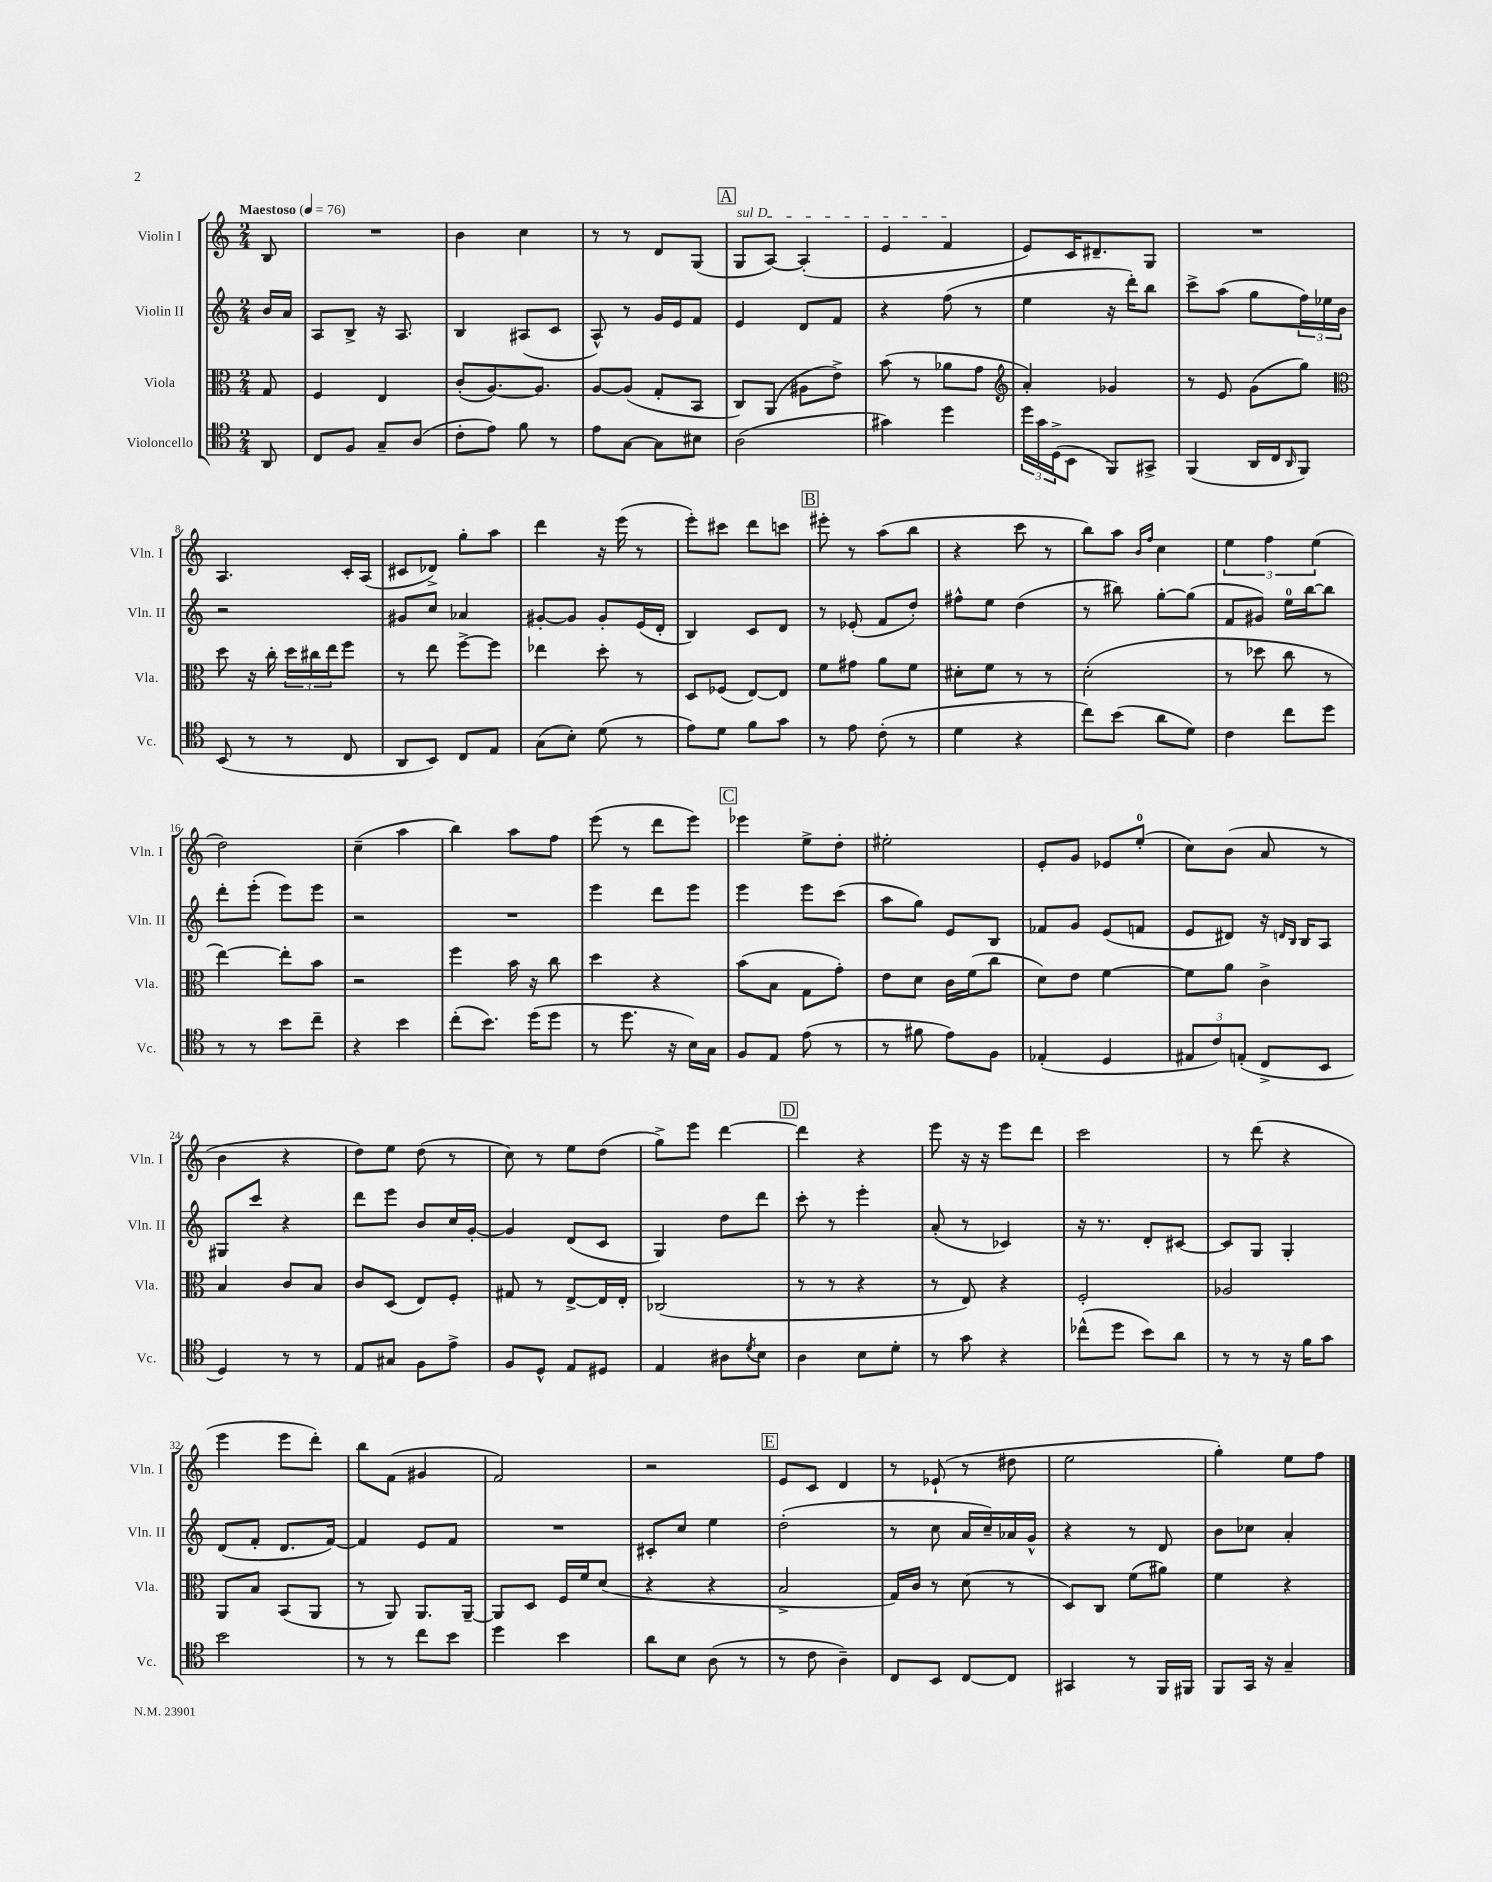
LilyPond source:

<<
\new StaffGroup <<
\new Staff = "s0" \with { instrumentName = "Violin I" shortInstrumentName = "Vln. I" } {
    \clef treble \key c \major \numericTimeSignature \time 2/4 \partial 8 \tempo "Maestoso" 4 = 76
    b8 |
    R2 |
    b'4 c''4 |
    r8 r8 d'8 g8( |
    \mark \markup { \box "A" } \once \override TextSpanner.bound-details.left.text = \markup { \italic "sul D" } g8\startTextSpan a8~) a4-.( |
    e'4 f'4\stopTextSpan |
    e'8) c'16 dis'8.-- g8 |
    R2 |
    a4. c'16-. a16( |
    cis'8 des'8->) g''8-. a''8 |
    d'''4 r16 e'''16( r8 |
    e'''8-.) cis'''8 d'''8 c'''8 |
    \mark \markup { \box "B" } eis'''8-. r8 a''8( b''8 |
    r4 c'''8 r8 |
    b''8) a''8 \grace { b'16 f''16 } c''4 |
    \tuplet 3/2 { e''4 f''4 e''4( } |
    d''2) |
    c''4--( a''4 |
    b''4) a''8 f''8 |
    e'''8( r8 d'''8 e'''8) |
    \mark \markup { \box "C" } ees'''4 e''8-> d''8-. |
    eis''2-. |
    e'8-. g'8 ees'8 e''8-0-.( |
    c''8) b'8( a'8 r8 |
    b'4 r4 |
    d''8) e''8 d''8( r8 |
    c''8) r8 e''8 d''8( |
    g''8->) e'''8 d'''4~ |
    \mark \markup { \box "D" } d'''4 r4 |
    e'''8 r16 r16 e'''8 d'''8 |
    c'''2 |
    r8 d'''8( r4 |
    e'''4 e'''8 d'''8-.) |
    b''8 f'8( gis'4 |
    f'2) |
    r2 |
    \mark \markup { \box "E" } e'8 c'8 d'4 |
    r8 ees'8-!( r8 dis''8 |
    e''2 |
    g''4-.) e''8 f''8 \bar "|." |
}
\new Staff = "s1" \with { instrumentName = "Violin II" shortInstrumentName = "Vln. II" } {
    \clef treble \key c \major \numericTimeSignature \time 2/4 \partial 8
    b'16 a'16 |
    a8 b8-> r16 a8. |
    b4 ais8( c'8 |
    a8-^) r8 g'16 e'16 f'8 |
    \mark \markup { \box "A" } e'4 d'8 f'8 |
    r4 f''8( r8 |
    e''4 r16 d'''16-.) b''8 |
    c'''8-> a''8( g''8 \tuplet 3/2 { f''16) ees''16 b'16 } |
    r2 |
    gis'8 c''8 aes'4 |
    gis'8~-. gis'8 gis'8-. e'16( d'16-. |
    b4) c'8 d'8 |
    \mark \markup { \box "B" } r8 ees'8-.( f'8 d''8-.) |
    fis''8-^ e''8 d''4( |
    r8 bis''8) g''8~-. g''8( |
    f'8 gis'8) e''16-0 b''16~ b''8 |
    d'''8-. e'''8-.( e'''8) e'''8 |
    r2 |
    R2 |
    e'''4 d'''8 e'''8 |
    \mark \markup { \box "C" } e'''4 e'''8 c'''8( |
    a''8 g''8) e'8 b8 |
    fes'8 g'8 e'8( f'8 |
    e'8 dis'8) r16 \grace { d'16 b16 } b16 a8 |
    gis8 c'''8 r4 |
    d'''8 e'''8 b'8 c''16 g'16~-. |
    g'4 d'8( c'8 |
    g4) d''8 d'''8 |
    \mark \markup { \box "D" } c'''8-. r8 e'''4-. |
    a'8-.( r8 ces'4) |
    r16 r8. d'8-. cis'8~ |
    cis'8 g8 g4-. |
    d'8( f'8-. d'8. f'16~) |
    f'4 e'8 f'8 |
    R2 |
    cis'8-. c''8 e''4 |
    \mark \markup { \box "E" } d''2-.( |
    r8 c''8 a'16 c''16--) aes'16 g'16-^ |
    r4 r8 d'8 |
    b'8 ces''8 a'4-. \bar "|." |
}
\new Staff = "s2" \with { instrumentName = "Viola" shortInstrumentName = "Vla." } {
    \clef alto \key c \major \numericTimeSignature \time 2/4 \partial 8
    g8 |
    f4 e4 |
    c'8-.( a8.~) a8. |
    a8~ a8( g8-. b,8 |
    \mark \markup { \box "A" } c8) a,8( ais8 e'8->) |
    b'8( r8 aes'8 g'8 |
    \clef treble a'4-.) ges'4 |
    r8 e'8 g'8( g''8) |
    \clef alto d''8 r16 c''16-. \tuplet 3/2 { d''16 cis''16 e''16 } f''8 |
    r8 e''8 f''8~-> f''8 |
    ees''4 d''8-. r8 |
    d8 fes8( e8~) e8 |
    \mark \markup { \box "B" } f'8 gis'8 a'8 f'8 |
    dis'8-. f'8 r8 r8 |
    d'2-.( |
    r8 des''8 c''8 r8 |
    e''4~) e''8-. b'8 |
    r2 |
    f''4 b'16 r16 c''8 |
    d''4 r4 |
    \mark \markup { \box "C" } b'8( b8 g8 g'8-.) |
    e'8 d'8 c'16 f'16( c''8 |
    d'8) e'8 f'4~ |
    f'8 a'8 c'4-> |
    b4 c'8 b8 |
    c'8 d8( e8) f8-. |
    gis8 r8 e8~-> e16 e16-. |
    ces2( |
    \mark \markup { \box "D" } r8 r8 r4 |
    r8 e8) r4 |
    f2-. |
    aes2 |
    a,8 b8 b,8( a,8 |
    r8 a,8) a,8. a,16~-- |
    a,8 d8 f16 f'16 d'8( |
    r4 r4 |
    \mark \markup { \box "E" } b2-> |
    g16) c'16 r8 d'8( r8 |
    d8) c8 f'8( ais'8) |
    f'4 r4 \bar "|." |
}
\new Staff = "s3" \with { instrumentName = "Violoncello" shortInstrumentName = "Vc." } {
    \clef tenor \key c \major \numericTimeSignature \time 2/4 \partial 8
    a,8 |
    c8 f8 g8-- a8( |
    c'8-. e'8) f'8 r8 |
    e'8 g8~ g8 bis8 |
    \mark \markup { \box "A" } a2( |
    gis'4) d''4 |
    \tuplet 3/2 { d''16 g'16 d16->( } b,8 f,8) gis,8-> |
    f,4( a,16 c16 \grace { a,16 } f,8) |
    b,8( r8 r8 c8 |
    a,8 b,8) c8 e8 |
    g8( b8-.) d'8( r8 |
    e'8) d'8 f'8 g'8 |
    \mark \markup { \box "B" } r8 e'8 c'8-.( r8 |
    d'4 r4 |
    c''8) b'8( a'8 d'8) |
    c'4 c''8 d''8 |
    r8 r8 b'8 c''8-- |
    r4 b'4 |
    c''8-.( b'8.) d''16( d''8 |
    r8 d''8. r16 b16) g16 |
    \mark \markup { \box "C" } f8 e8 e'8( r8 |
    r8 fis'8 e'8) f8 |
    ees4-.( d4 |
    \tuplet 3/2 { eis8 c'8) e8-.( } c8-> b,8 |
    d4) r8 r8 |
    e8 gis8 f8 e'8-> |
    f8 d8-^ e8 dis8 |
    e4 ais8 \acciaccatura { d'8 } b8 |
    \mark \markup { \box "D" } a4 b8 d'8-. |
    r8 g'8 r4 |
    ces''8-^( d''8 b'8) a'8 |
    r8 r8 r16 f'16 g'8 |
    b'2 |
    r8 r8 c''8 b'8 |
    d''4 b'4 |
    a'8 b8 a8( r8 |
    \mark \markup { \box "E" } r8 c'8 a4--) |
    c8 b,8 c8~ c8 |
    gis,4 r8 f,16 fis,16 |
    f,8 g,16 r16 g4-- \bar "|." |
}
>>
>>
